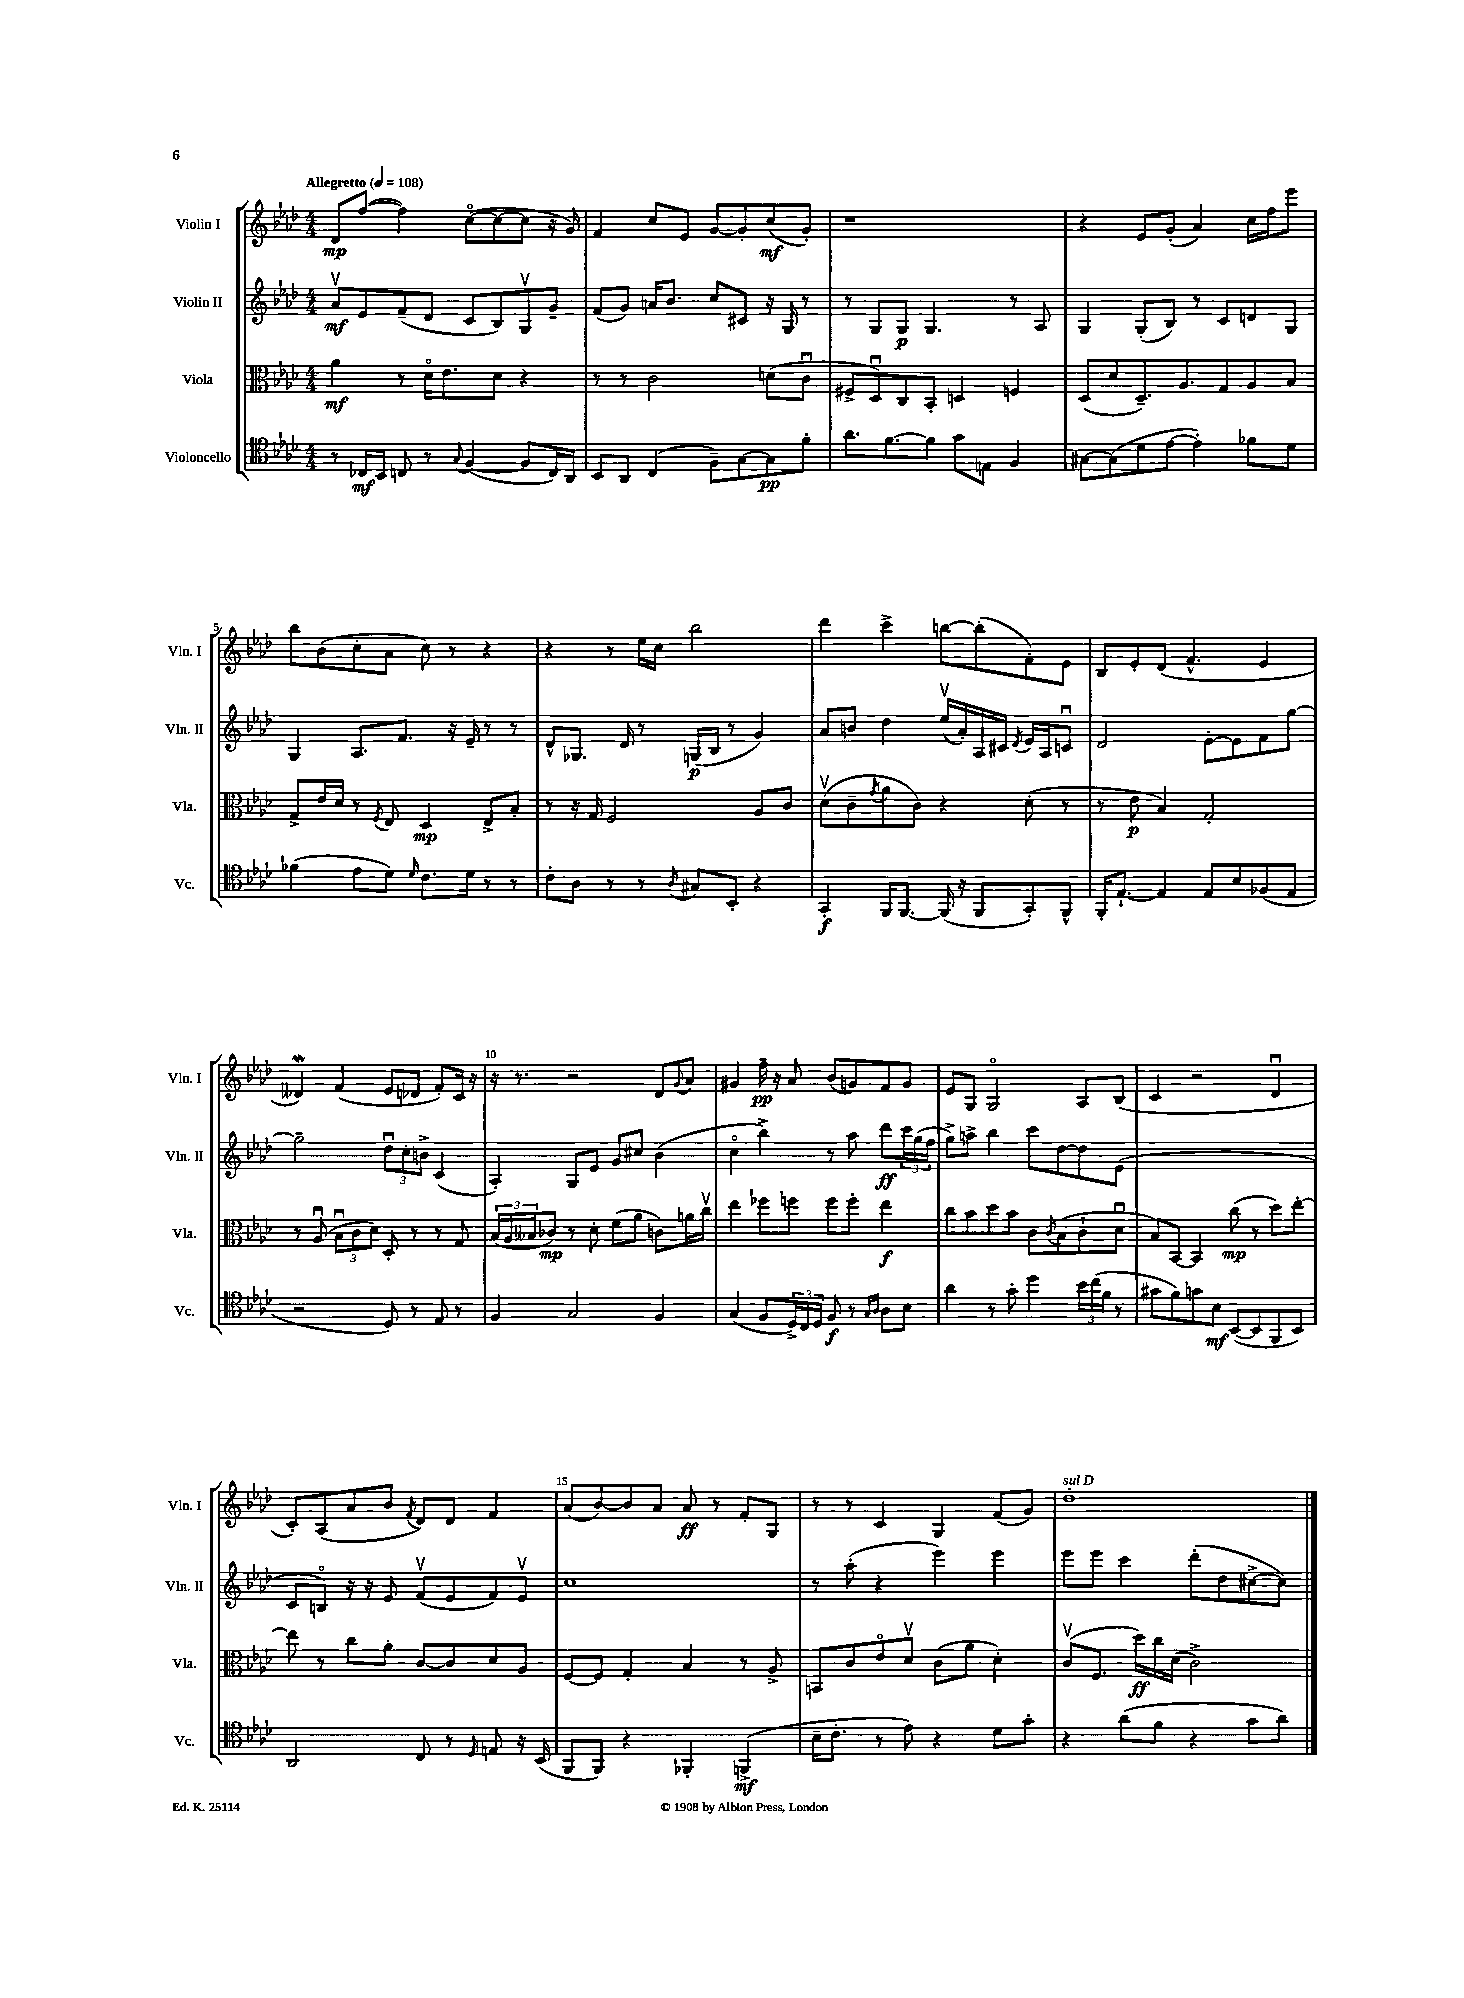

**kern	**kern	**kern	**kern
*staff4	*staff3	*staff2	*staff1
*clefC4	*clefC3	*clefG2	*clefG2
*k[b-e-a-d-]	*k[b-e-a-d-]	*k[b-e-a-d-]	*k[b-e-a-d-]
*M4/4	*M4/4	*M4/4	*M4/4
*MM108	*MM108	*MM108	*MM108
8r	4a-\	8a-v/L	8d-/L
16C-/LL	.	8e-/	([8ff/J
16BB-/JJ	.	.	.
8C/	8r	(8f~/	4ff\])
8r	16d-o\LK	8d-/J	.
.	8.e-\	.	.
8qqG/	.	.	.
([4F/	.	8c/L	([8cco\L
.	8d-\J	8B-/)	8cc\_
8F/]L	4r	8Gv/	8cc\]J
16C/L)	.	8g~/J	16r
16AA-/JJ	.	.	16g/)
=	=	=	=
8BB-/L	8r	(8f/L	4f/
8AA-/J	8r	8g/J)	.
(4C/	2c\	16a/LK	8cc/L
.	.	8.b-/J	.
.	.	.	8e-/J
8F~\L)	.	8cc/L	[8g/L
[8G\	.	8c#/J	8g'/]
8G\]	(8d\L	16r	(8cc/
.	.	16G/	.
8f'\J	8cu\J	8r	8g'/J)
=	=	=	=
8.a-\L	8F#^/L	8r	1r
.	8D-u/)	8G/L	.
[8.f\	.	.	.
.	8C/	8G/J	.
8f\]J	8BB-'/J	4.G/	.
8g\L	4D/	.	.
8E\J	.	.	.
4F/	4F/	8r	.
.	.	8A-/	.
=	=	=	=
[8G#\L	(8D-/L	4G/	4r
(8G#\]	8d-/	.	.
8d-\	8.D-~/)	(8G'/L	8e-/L
[8e-\J	.	8B-/J)	(8g'/J
.	8.A-/	.	.
4e-'\])	.	8r	4a-/)
.	8G/	8c/L	.
8f-\L	8A-/	8d/	16cc\LL
.	.	.	16ff\J
8d-\J	8B-/J	8G/J	8eee-\J
=	=	=	=
(4f-\	8G^/L	4G/	8bb-\L
.	16e-/L	.	(8b-\
.	16d-/JJ	.	.
8e-\L	8r	8.A-/L	8cc'\
.	8qF/	.	.
8d-\J)	8E-/	.	8a-\J
.	.	8.f/J	.
16qqd-/	.	.	.
8.c\L	4D-/	.	8cc\)
.	.	16r	8r
16d-\Jk	.	16e-~/	.
8r	8E-^/L	8r	4r
8r	8B-'/J	8r	.
=	=	=	=
8c'\L	8r	8d-^^/L	4r
8A-\J	16r	8.G-/J	.
.	16G/	.	.
8r	2F/	.	8r
.	.	16d-/	.
8r	.	8r	16ee-\LL
.	.	.	16cc\JJ
8qA-/	.	.	.
8G#/L	.	(16G/LL	2bb-\
.	.	16B-/JJ	.
8BB-'/J	.	8r	.
4r	8A-/L	4g/)	.
.	8c/J	.	.
=	=	=	=
4GG'/	(8d-v\L	8a-/L	4ddd-\
.	8c~\	8b/J	.
.	8qg/	.	.
16FF/LK	8a-\	4dd-\	4ccc^\
[8.FF/J	.	.	.
.	8c\J)	.	.
(16FF/]	4r	(16ee-v/LL	[8bb\L
16r	.	16a-'/)	.
8FF/L	.	16A-/	(8bb'\]
.	.	16c#/JJ	.
.	.	8qd-/	.
8GG'/)	(8d-'\	16e-/LL	8f'\)
.	.	16A-/J	.
8FF^^/J	8r	8cu/J	8e-\J
=	=	=	=
16FF'/LK	8r	2d-/	8B-/L
[8.E-`/J	.	.	.
.	8e-\	.	8e-'/
4E-/]	4B-/)	.	(8d-/J
.	.	.	4.f^^/
8E-/L	2G'/	[8e-'\L	.
8B-/	.	8e-\]	.
(8F-/	.	8f\	4e-/
8E-/J	.	[8gg\J	.
=	=	=	=
2r	8r	2gg~\]	4d--/)
.	(8A-u/	.	.
.	12B-u\L	.	(4f/
.	12c\	.	.
.	12d-\J)	.	.
8D-/)	8D-'/	12dd-u\L	8e-/L
.	.	12cc'\	.
8r	8r	.	8d-/J
.	.	12b^\J	.
8E-/	8r	(4c/	8f'/L)
8r	8G/	.	16c/Jk
.	.	.	16r
=	=	=	=
4F/	(24B-/LL	4A-'/)	16r
.	24A-/	.	.
.	.	.	8.r
.	24B--/J	.	.
.	8c-/J)	.	.
2G/	8r	8G/L	2r
.	8d-'\	8e-/J	.
.	(8f\L	8g/L	.
.	8a-\J	8cc#/J	.
4F/	8c\L)	(4b-\	8d-/L
.	.	.	8qqg/
.	16a\L	.	8a-/J
.	16ccv\JJ	.	.
=	=	=	=
(4G/	4ee-\	4cco\	4g#/
8F/L	8ff-\L	4bb-^\)	16ff~\
.	.	.	16r
24D-^/L)	8ff\J	.	8a-/
24C/	.	.	.
24D-/JJ	.	.	.
8F/	8ff\L	8r	(8b-/L
8r	8ff'\J	8aa-\	8g/)
16qqG/LL	.	.	.
16qqA-/JJ	.	.	.
8A-\L	4ee-\	8ddd-\L	8f/
8B-\J	.	24ccc\L	8g/J
.	.	(24gg\	.
.	.	24ff\JJ	.
=	=	=	=
4a-\	8cc\L	8gg^\L)	8e-/L
.	8b-\	8aa^\J	8G/J
8r	8dd-\	4bb-\	2Go/
8g'\	8b-\J	.	.
4dd-\	8c\L	8ccc\L	.
.	8qc/	.	.
.	(8B-\	[8dd-\	.
24b-\LL	8c`\	8dd-\]	8A-/L
(24cc\	.	.	.
24f\JJ	.	.	.
8r	8d-u\J	(8e-\J	(8B-/J
=	=	=	=
8g#\L	8B-/L)	1r	4c/
8f\)	[8BB-/J	.	.
8g\	4BB-/]	.	2r
8B-\J	.	.	.
([8BB-/L	(8cc\	.	.
8BB-/]	8r	.	.
8FF/	8dd-\L)	.	4d-u/
8BB-/J)	[8ee-'\J	.	.
=	=	=	=
2AA-/	8ee-\]	8c/L	8c'/L)
.	8r	8Bo/J)	(8A-/
.	8cc\L	16r	8a-/
.	.	16r	.
.	8a-'\J	8e-/	8b-/J
.	.	.	8qf/
8C/	[8c/L	(8fv/L	8d-/L)
8r	8c/]	8e-/	8d-/J
16qqD-/	.	.	.
8E/	8d-/	8f/)	4f/
16r	8A-/J	8e-v/J	.
(16BB-/	.	.	.
=	=	=	=
8FF/L	[8F/L	1cc	(8a-/L
8FF/J)	8F/]J	.	[8b-/)
4r	4G'/	.	8b-/]
.	.	.	8a-/J
4FF-'/	4B-/	.	8a-/
.	.	.	8r
(4FF^/	8r	.	8f'/L
.	8A-^/	.	8G/J
=	=	=	=
16B-~\LK	8BB/L	8r	8r
8.c'\J	.	.	.
.	8c/	(8aa-'\	8r
8r	8e-o/	4r	4c/
8e-\)	8d-v/J	.	.
4r	(8c\L	4eee-\)	4G/
.	8a-\J	.	.
8d-\L	4d-'\)	4eee-\	(8f/L
8g'\J	.	.	8g/J)
=	=	=	=
4r	(8cv/L	8eee-\L	1dd-'
.	8.F/J	8eee-\J	.
(8a-\L	.	4ccc\	.
.	16dd-\LL)	.	.
8f\J	16cc\	.	.
.	(16d-\JJ	.	.
4r	2c^\)	(8ddd-'\L	.
.	.	8dd-\	.
8g\L	.	[8cc#^\	.
8a-\J)	.	8cc#\]J)	.
==	==	==	==
*-	*-	*-	*-
